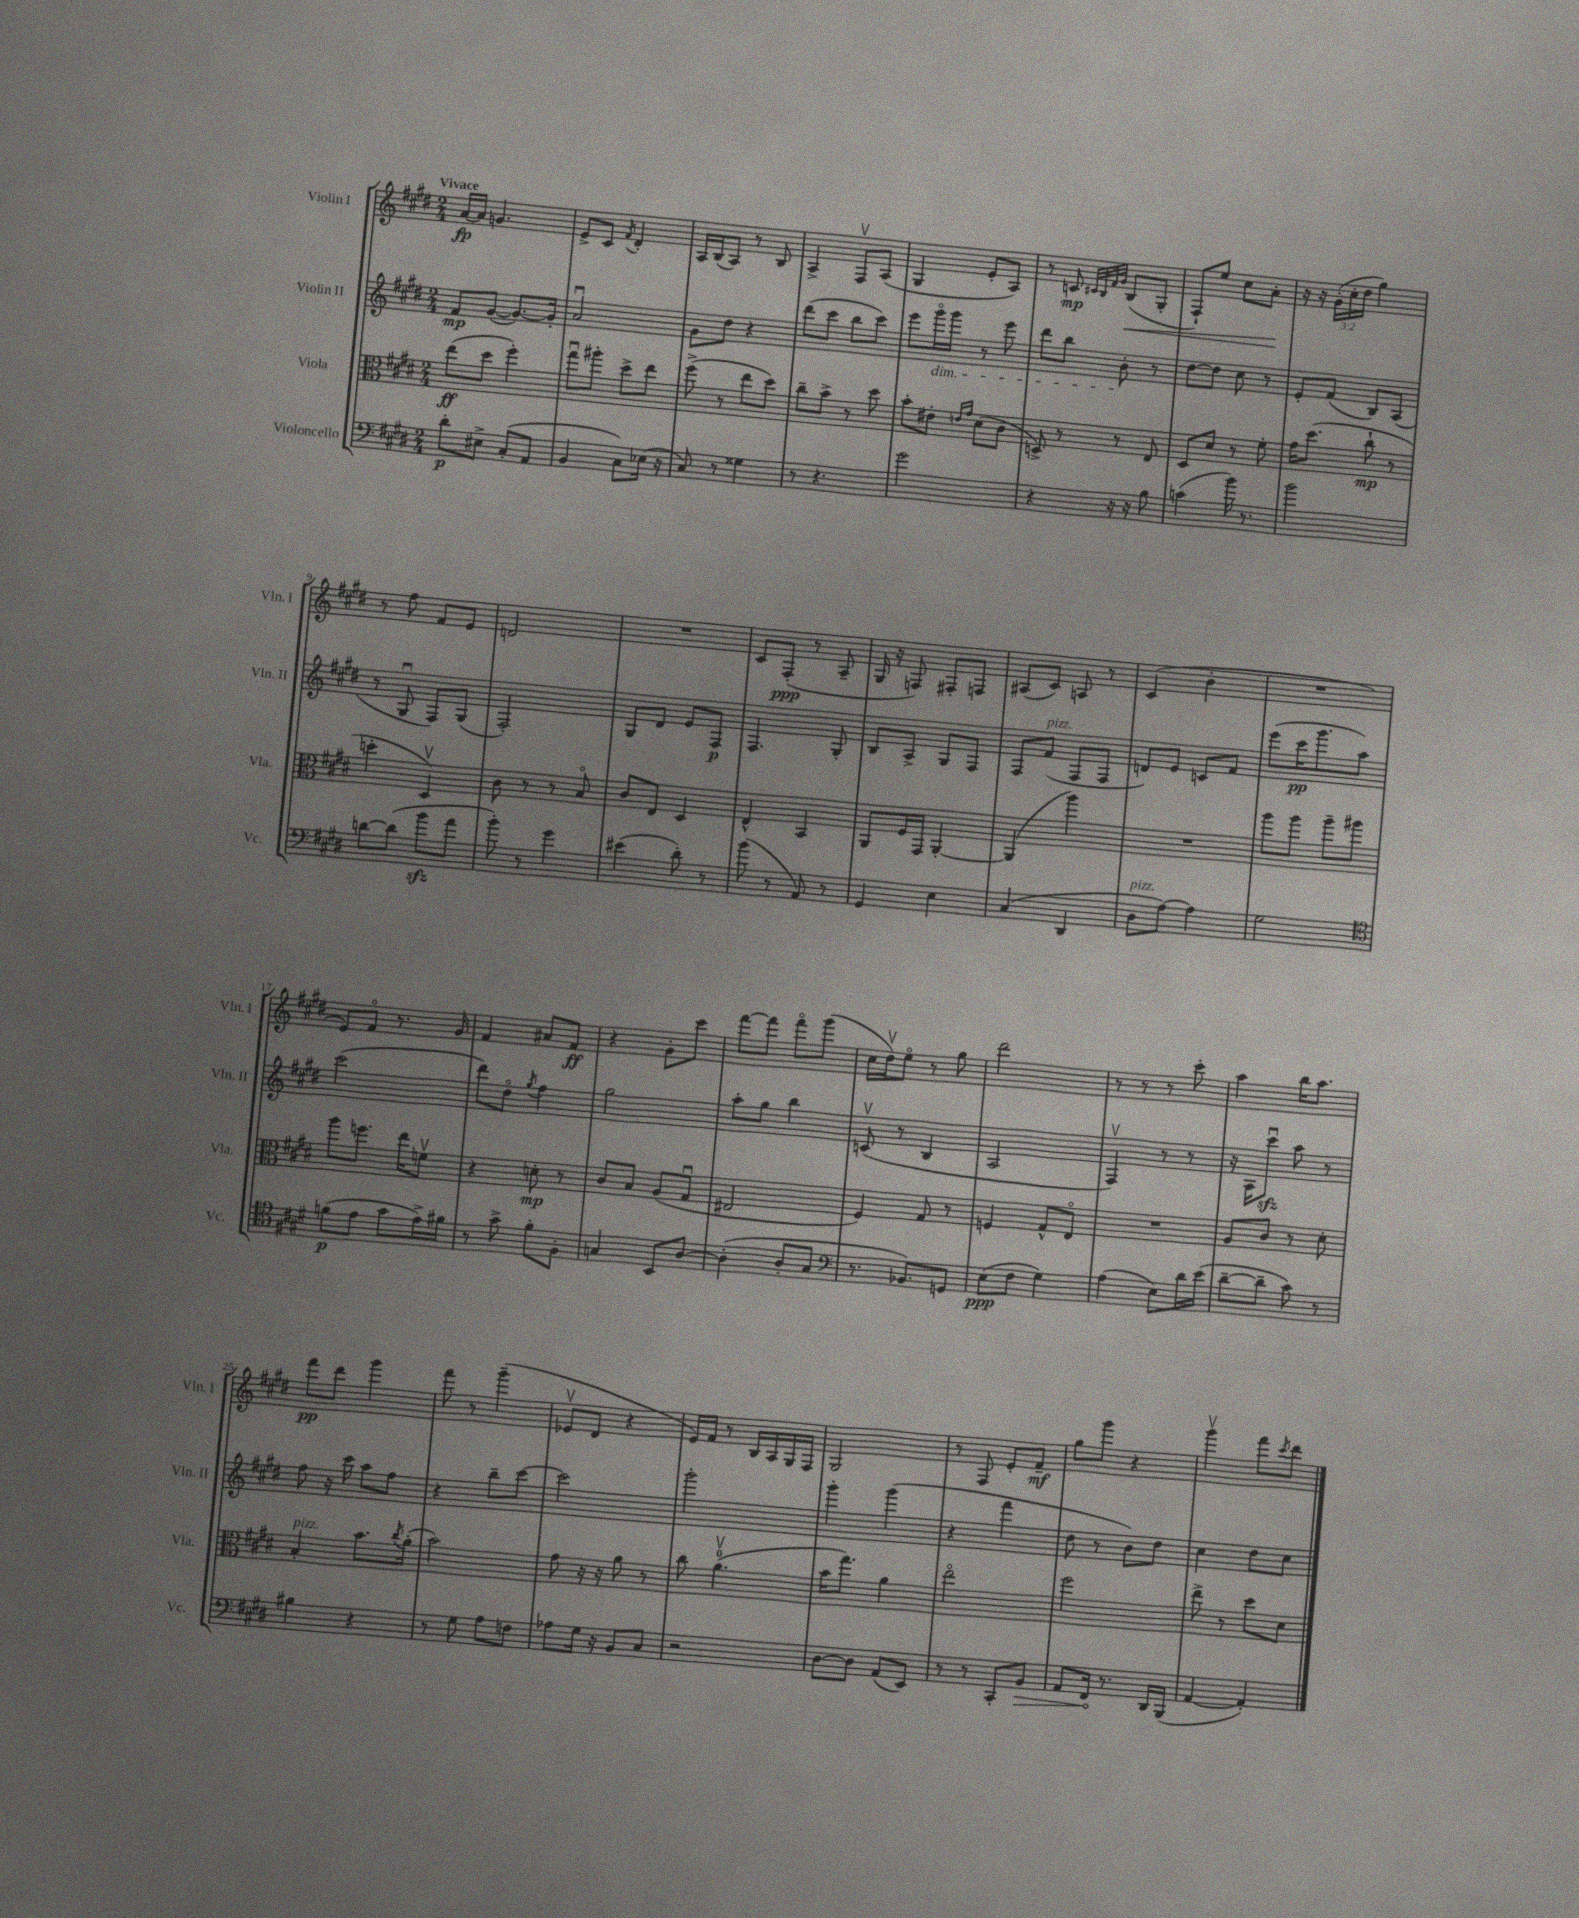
<<
\new StaffGroup <<
\new Staff = "s0" \with { instrumentName = "Violin I" shortInstrumentName = "Vln. I" } {
    \clef treble \key e \major \numericTimeSignature \time 2/4 \override Staff.TupletNumber.text = #tuplet-number::calc-fraction-text \tempo "Vivace"
    a'16~\fp a'16 g'4. |
    e'8-> cis'8 \acciaccatura { fis'8 } dis'4-. |
    a16 b16( a8) r8 b8 |
    a4-> fis8\upbow a8( |
    gis4 e'8-. a8) |
    r8 c'8\mp \grace { cis'32 b32 fis'32 gis'32 } b8\<( gis8-. |
    fis8-!) e''8 cis''8 a'8-.\! |
    r16 r16 \tuplet 3/2 { gis'16-.( cis''16-. dis''16 } gis''4) |
    r8 fis''8 fis'8 e'8 |
    d'2 |
    R2 |
    cis'8 fis8-.\ppp( r8 a8-- |
    gis16 r16 f8) fis8-. f8 |
    ais8( cis'8) a8 r8 |
    cis'4( b'4-. |
    R2 |
    e'8) fis'8\flageolet r8. gis'16 |
    fis'4 ais'8 fis'8\ff |
    r4 gis'8-. cis'''8 |
    fis'''8~ fis'''8 fis'''8\flageolet gis'''8( |
    cis''16 dis''16\upbow) e''8\flageolet r8 gis''8 |
    dis'''2 |
    r8 r8 r8 cis'''8-. |
    a''4 b''16 a''8. |
    fis'''8\pp dis'''8 gis'''4 |
    fis'''8 r8 gis'''4--( |
    ees'8\upbow dis'8 r4 |
    e'16) fis'16 r8 b16 a16 gis16 fis16 |
    gis2 |
    r8 fis8 e'8-. fis'8--\mf |
    gis''8 gis'''8 r4 |
    gis'''4\upbow fis'''8 \acciaccatura { cis'''8 } dis'''8 \bar "|." |
}
\new Staff = "s1" \with { instrumentName = "Violin II" shortInstrumentName = "Vln. II" } {
    \clef treble \key e \major \numericTimeSignature \time 2/4
    fis'8\mp gis'8~( gis'8.~) gis'16-. |
    a'2\downbow |
    gis'8 dis''8 r4 |
    dis'''8( cis'''8 b''8 cis'''8) |
    e'''8 gis'''16\flageolet\dim gis'''16 r8 e'''8 |
    dis'''8 b''8 b'8-.\! r8 |
    dis''8~ dis''8 cis''8 r8 |
    e'8-. fis'8( b8) a8( |
    r8 gis8\downbow fis8) gis8( |
    fis2-.) |
    gis8 dis'8 e'8 fis8\p |
    fis4. gis8-. |
    b8 a8-> gis8 fis8 |
    fis8 fis'8^\markup { \italic "pizz." }( fis8 fis8 |
    d'8) e'8 c'8 fis'8 |
    e'''8( cis'''16\pp gis'''8. a''8) |
    cis'''2( |
    dis'''8) dis''8\flageolet \acciaccatura { gis''8 } fis''4 |
    gis''2 |
    a''8-. gis''8 b''4 |
    c'8\upbow( r8 b4 |
    a2 |
    fis4\upbow) r8 r8 |
    r16 a16 cis'''8\downbow\sfz a''8 r8 |
    fis''8 r16 cis'''16 a''8 fis''8 |
    r4 b''8-- cis'''8~ |
    cis'''2 |
    gis'''2-. |
    gis'''4-. gis'''4( |
    r4 fis'''4 |
    dis''8 r8 b'8) dis''8 |
    cis''4 dis''8 cis''8 \bar "|." |
}
\new Staff = "s2" \with { instrumentName = "Viola" shortInstrumentName = "Vla." } {
    \clef alto \key e \major \numericTimeSignature \time 2/4
    e''8\ff( dis''8 fis''4-.) |
    gis''8\downbow ais''8-. dis''8-> e''8 |
    fis''8->( r8 e''8 dis''8) |
    cis''8-- b'8-> r8 dis''8 |
    b'8-. eis'8-. \grace { e'16 gis'16 } dis'8( cis'8 |
    d8->) r8 r8 e8 |
    dis8 dis'8 r8 fis'8-. |
    gis'16 dis''8.( cis''8-!\mp r8 |
    d''4-. dis4\upbow) |
    cis'8 r8 r8 b8\flageolet |
    cis'8 e8 dis4 |
    e4-^ b,4 |
    a,8 fis16 gis,16 a,4~-. |
    a,4( a''4) |
    R2 |
    a''8 a''8 a''8-- ais''8 |
    a''8 f''8. e''16 f'8\upbow |
    r4 d'8-.\mp r8 |
    cis'8 b8 a8( gis8\downbow |
    eis2 |
    fis4) gis8 r8 |
    f4 gis8-^ e8\flageolet |
    R2 |
    a8 cis'8 r8 dis'8-. |
    b4-.^\markup { \italic "pizz." } b'8. \acciaccatura { cis''8 } a'16-.( |
    b'2) |
    gis'8 r16 r16 a'8 r8 |
    cis''8 a'4.-0\upbow( |
    b'16 gis''8.) a'4 |
    e''2\flageolet |
    fis''2 |
    e''8-> r8 dis''8 dis'8 \bar "|." |
}
\new Staff = "s3" \with { instrumentName = "Violoncello" shortInstrumentName = "Vc." } {
    \clef bass \key e \major \numericTimeSignature \time 2/4
    dis'8-.\p eis8-> cis8-.( a,8 |
    b,4 cis8) ees16( r16 |
    cis8) r8 gisis4 |
    r8 r4. |
    gis'2 |
    r4 r16 r16 b8 |
    c'4( b'16) r8. |
    b'2 |
    d'8~ d'8( b'8\sfz a'8 |
    b'8-.) r8 gis'4 |
    eis'4( dis'8-.) r8 |
    b'8( r8 a,8) r8 |
    gis,4 e4 |
    cis4( dis,4 |
    dis8^\markup { \italic "pizz." } a8~) a4 |
    gis2 |
    \clef tenor f'8\p( e'8 gis'8 e'16->) fis'16 |
    r8 gis'8-> fis'8-. fis8-. |
    g4 b,8 a8~ |
    a4-.( a8-. gis8 |
    \clef bass r8. bes,8.) g,8 |
    e8\ppp( fis8 gis4) |
    a4( e8) dis'16 e'16( |
    dis'8~-- dis'8-- cis'8) r8 |
    bis4 r4 |
    r8 gis8 a8 f8 |
    aes8 gis16 r16 b,8 cis8 |
    r2 |
    dis8~ dis8 a,8( e,8) |
    r8 r8 cis,8-. \once \override Hairpin.circled-tip = ##t b,8\> |
    a,8 fis,16\! r8. dis,16 b,,16( |
    a,4~ a,4-.) \bar "|." |
}
>>
>>
